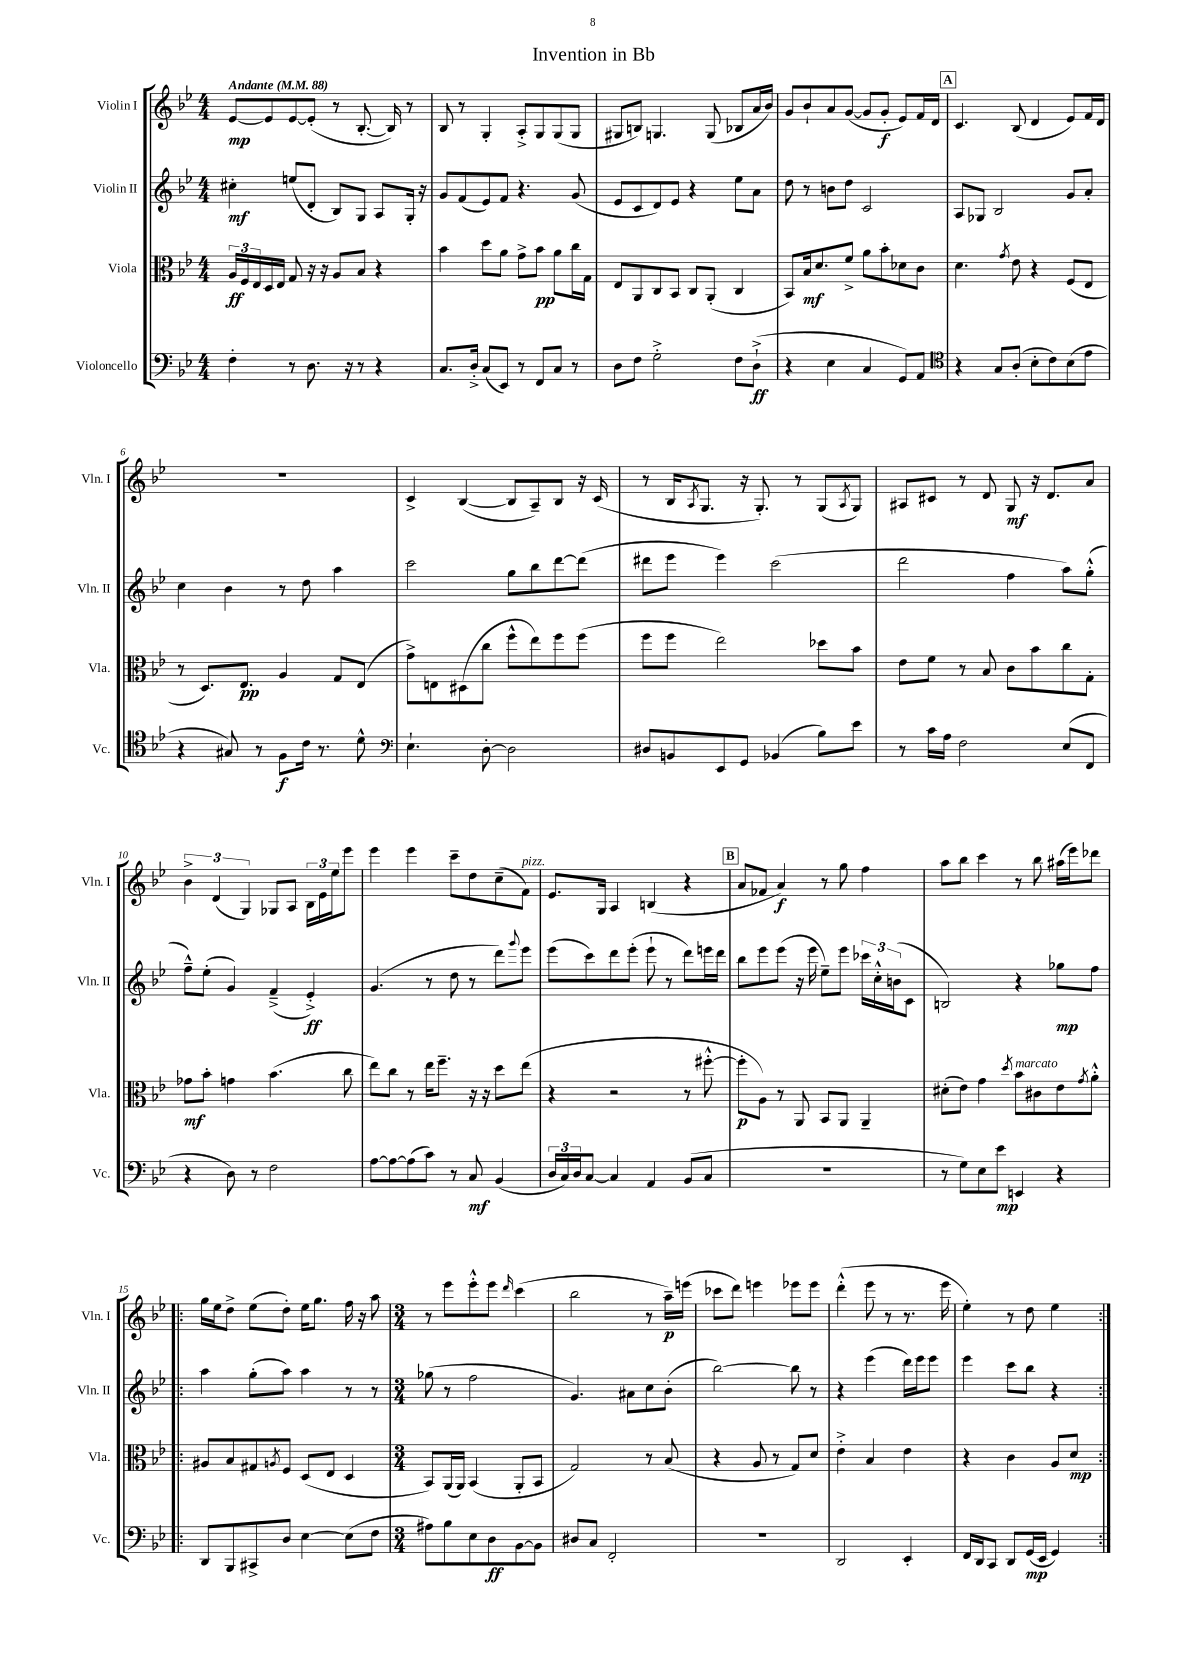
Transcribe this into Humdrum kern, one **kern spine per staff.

**kern	**kern	**kern	**kern
*staff4	*staff3	*staff2	*staff1
*clefF4	*clefC3	*clefG2	*clefG2
*k[b-e-]	*k[b-e-]	*k[b-e-]	*k[b-e-]
*M4/4	*M4/4	*M4/4	*M4/4
*MM88	*MM88	*MM88	*MM88
4F'	24A	4cc#'	[8e-
.	24F	.	.
.	24E-	.	.
.	16D	.	8e-]
.	16E-	.	.
8r	8G	(8ee	[8e-
8.D	16r	8d'	(8e-']
.	16r	.	.
.	8A	8B-)	8r
16r	.	.	.
8r	8B-	8G	[8.B-'
4r	4r	8A	.
.	.	.	16B-])
.	.	16G'	8r
.	.	16r	.
=	=	=	=
8.C	4b-	8g	8B-
.	.	(8f	8r
16D'^	.	.	.
(8C	8dd	8e-)	4G'
8EE-)	8a	8f	.
8r	8g^	4.r	8A'^
8FF	8b-	.	8G
8C	8a	.	(8G
8r	16cc	(8g	8G
.	16G	.	.
=	=	=	=
8D	8E-	8e-	8G#
8F	8AA	8c	8B)
2G'^	8C	8d)	4.G
.	8BB-	8e-	.
.	8C	4r	.
.	(8AA'	.	(8G
8F	4C	8ee-	8B-
(8D`^	.	8a	16a
.	.	.	16b-)
=	=	=	=
4r	8BB-)	8dd	8g
.	16B-	8r	8b-`
.	8.d	.	.
4E-	.	8b	8a
.	8f^	8dd	([8g
4C	8a	2c	8g]
.	8b-'	.	8g'
8GG)	8d-	.	8e-)
8AA	8c	.	16f
.	.	.	16d
=	=	=	=
*clefC4	*	*	*
4r	4.d	8A	4.c
.	.	8G-	.
8G	.	2B-	.
.	8qg	.	.
(8A'	8e-	.	(8B-
8B-'	4r	.	4d
8c)	.	.	.
(8B-	(8F	8g	8e-)
8e-	8E-	8a'	16f
.	.	.	16d
=	=	=	=
4r	8r	4cc	1r
.	8.D)	.	.
8G#)	.	4b-	.
.	8.E-	.	.
8r	.	.	.
8F	4A	8r	.
16c	.	8dd	.
8.r	.	.	.
.	8G	4aa	.
8d^^	(8E-	.	.
=	=	=	=
*clefF4	*	*	*
4.E-`	8g^)	2ccc	4c^
.	8E	.	.
.	(8D#	.	([4B-
[8D'	8cc	.	.
2D]	8ff^^	8gg	8B-]
.	8ee-)	8bb-	8A~)
.	8ff	[8ddd	8B-
.	(8ff	(8ddd]	16r
.	.	.	(16c
=	=	=	=
8D#	8ff	8ddd#	8r
8BB	8ff	8eee-	16B-
.	.	.	8qA
.	.	.	8.G
8EE-	2ee-)	4eee-)	.
8GG	.	.	16r
.	.	.	8.G')
(4BB-	.	(2ccc	.
.	.	.	8r
8B-)	8dd-	.	(8G
.	.	.	8qA
8e-	8b-	.	8G)
=	=	=	=
8r	8e-	2ddd	8A#
16c	8f	.	8c#
16A	.	.	.
2F	8r	.	8r
.	8B-	.	8d
.	8c	4ff	8G
.	8b-	.	16r
.	.	.	8.d
(8E-	8cc	8aa)	.
8FF	8G'	(8gg'^^	8a
=	=	=	=
4r	8g-	8ff~^^)	6b-^
.	8b-'	(8ee-'	.
.	.	.	(6d
8D)	4g	4g)	.
.	.	.	6G)
8r	.	.	.
2F	(4.b-	(4f~^	8G-
.	.	.	8A
.	.	4e-'^)	24B-
.	.	.	24e-
.	.	.	24ee-
.	8cc	.	8eee-
=	=	=	=
[8A	8ee-)	(4.g	4eee-
8A_	8cc	.	.
(8A]	8r	.	4eee-
8c)	16ee-	8r	.
.	8.ff~	.	.
8r	.	8dd	8ccc~
8C	16r	8r	8dd
.	16r	.	.
(4BB-	8dd	8ddd)	(8cc~
.	.	8qqggg	.
.	(8ee-	8eee-	8f)
=	=	=	=
24D	4r	(8eee-	8.e-
24C)	.	.	.
24D	.	.	.
[8C	.	8ccc)	.
.	.	.	16G
4C]	2r	8ddd	4A
.	.	(8eee-'	.
4AA	.	8eee-`	(4B
.	.	8r	.
(8BB-	8r	8ddd)	4r
8C	[8ff#'^^	16eee	.
.	.	16ddd	.
=	=	=	=
1r	8ff#']	8bb-	8a
.	8A)	8eee-	8f-
.	8r	(8eee-	4a)
.	8AA	16r	.
.	.	16eee-	.
.	8BB-	8ee-~)	8r
.	8AA	8eee-	8gg
.	4AA~	24ccc-	4ff
.	.	24cc'^^	.
.	.	(24b	.
.	.	8c	.
=	=	=	=
8r	(8d#'	2B)	8aa
8G)	8e-)	.	8bb-
8E-	4g	.	4ccc
8e-	.	.	.
.	8qdd	.	.
4EE	8b-	4r	8r
.	8c#	.	8bb-
4r	8e-	8gg-	(16aa#
.	.	.	16eee-)
.	8qg	.	.
.	8a'^^	8ff	8ddd-
=!|:	=!|:	=!|:	=!|:
8DD	8A#	4aa	16gg
.	.	.	16ee-
8BBB-	8B-	.	8dd^
8CC#^	8G#	(8gg'	(8ee-
.	8qA	.	.
8D	8F	8aa)	8dd')
[4E-	(8D	4aa	16ee-
.	.	.	8.gg
.	8E-	.	.
(8E-]	4D	8r	16ff
.	.	.	16r
8F	.	8r	8aa
=	=	=	=
*M3/4	*M3/4	*M3/4	*M3/4
8A#)	8BB-)	(8gg-	8r
8B-	(16AA	8r	8eee-
.	16AA)	.	.
8E-	(4BB-	2ff	8eee-'^^
8D	.	.	8eee-
.	.	.	16qqddd
[8BB-	8AA'	.	(4ccc
8BB-]	8BB-	.	.
=	=	=	=
8D#	2G)	4.g)	2bb-
8C	.	.	.
2FF'	.	.	.
.	.	8a#	.
.	8r	8cc	8r
.	(8B-	(8b-'	16aa~)
.	.	.	(16eee
=	=	=	=
2.r	4r	[2bb-)	8ccc-
.	.	.	8ddd)
.	8A	.	4eee
.	8r	.	.
.	8G)	8bb-]	8eee-
.	8d	8r	8eee-
=	=	=	=
2DD	4e-'^	4r	(4ddd'^^
.	4B-	(4eee-	8eee-
.	.	.	8r
4EE-'	4e-	16ddd)	8.r
.	.	16eee-	.
.	.	8eee-	.
.	.	.	16eee-
=	=	=	=
16FF	4r	4eee-	4ee-')
16DD	.	.	.
8CC	.	.	.
8DD	4c	8ccc	8r
(16GG	.	8bb-	8dd
16EE-	.	.	.
4GG)	8A	4r	4ee-
.	8d	.	.
==:|!	==:|!	==:|!	==:|!
*-	*-	*-	*-
